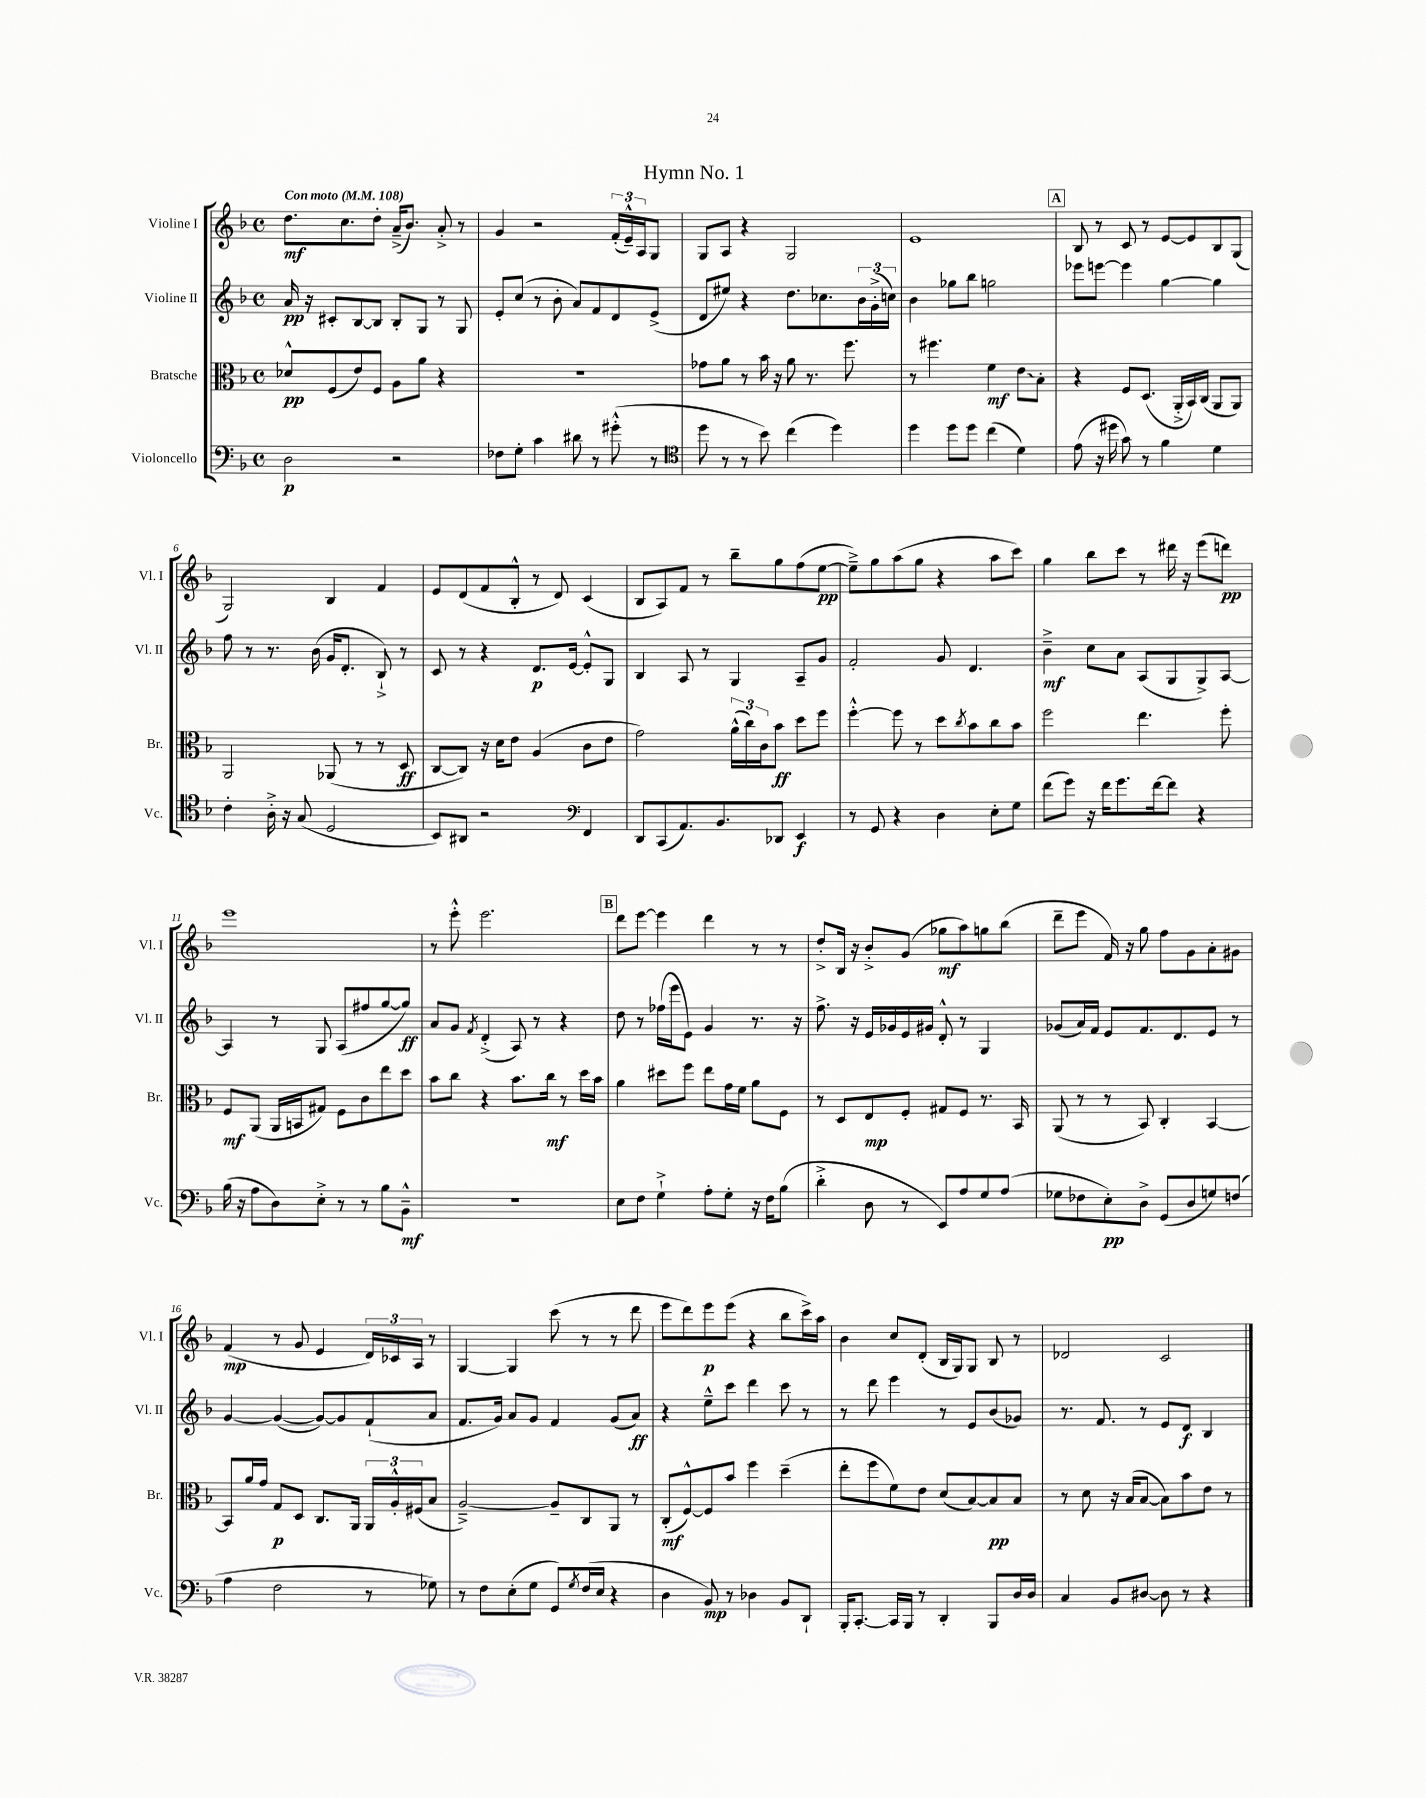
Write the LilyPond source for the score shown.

\header { title = "Hymn No. 1" }
<<
\new StaffGroup <<
\new Staff = "s0" \with { instrumentName = "Violine I" shortInstrumentName = "Vl. I" } {
    \clef treble \key f \major \defaultTimeSignature \time 4/4 \tempo "Con moto" 4 = 108
    d''8.\mf c''8. d''8-. a'16--->( bes'8.) a'8-.-> r8 |
    g'4 r2 \tuplet 3/2 { f'16-.( e'16---^) a16 } g8 |
    g8 a8 r4 g2 |
    e'1 |
    \mark \markup { \box "A" } bes8 r8 c'8 r8 e'8~ e'8 bes8 g8( |
    g2) bes4 f'4 |
    e'8 d'8( f'8 bes8-.-^ r8 d'8) c'4( |
    bes8 a8) f'8 r8 bes''8-- g''8 f''8( e''8~\pp |
    e''8--->) g''8 a''8( g''8 r4 a''8 c'''8) |
    g''4 bes''8 c'''8 r8 dis'''16 r16 e'''8( d'''8\pp) |
    e'''1 |
    r8 e'''8-.-^ e'''2. |
    \mark \markup { \box "B" } d'''8 e'''8~ e'''4 d'''4 r8 r8 |
    d''8-.-> bes16 r16 bes'8-.-> g'8( ges''8\mf a''8) g''8 bes''8( |
    d'''8-- e'''8 f'16) r16 g''8 f''8 g'8 a'8-. gis'8 |
    f'4\mp( r8 g'8 e'4 \tuplet 3/2 { d'16) ces'16 a16 } r8 |
    g4~ g4 c'''8( r8 r8 d'''8 |
    e'''8 d'''8) e'''8\p e'''8( r4 bes''8 c'''16->) a''16 |
    bes'4 c''8 d'8-.( bes16 g16) g8 bes8 r8 |
    des'2 c'2 \bar "|." |
}
\new Staff = "s1" \with { instrumentName = "Violine II" shortInstrumentName = "Vl. II" } {
    \clef treble \key f \major \defaultTimeSignature \time 4/4
    a'16\pp r16 cis'8-. bes8~ bes8 bes8-. g8 r8 g8 |
    e'8-. c''8( r8 bes'8-. a'8) f'8 d'8 e'8->( |
    d'8 eis''8) r4 d''8. ces''8. \tuplet 3/2 { bes'16 g'16-.->( c''16) } |
    bes'4 ges''8 bes''8 g''2 |
    \mark \markup { \box "A" } ees'''8 e'''8~ e'''4 g''4~ g''4 |
    f''8 r8 r8. bes'16( g'16 d'8.-. bes8-!->) r8 |
    c'8 r8 r4 d'8.\p e'16~ e'8-.-^ g8 |
    bes4 a8 r8 g4 a8-- g'8 |
    f'2-. g'8 d'4. |
    bes'4--->\mf c''8 a'8 a8( g8 g8->) a8~ |
    a4 r8 g8 a8( fis''8 g''8~ g''8\ff) |
    a'8 g'8 \acciaccatura { f'8 } d'4-.->( a8) r8 r4 |
    \mark \markup { \box "B" } d''8 r8 fes''16( e'''16 e'8) g'4 r8. r16 |
    f''8.-> r16 e'16 ges'16 e'16 gis'16 d'8-.-^ r8 g4 |
    ges'8( a'16) f'16 e'8 f'8. d'8. e'8 r8 |
    g'4~ g'4~( g'8~) g'8 f'8-!( a'8 |
    f'8. g'16) a'8 g'8 f'4 g'8( a'8\ff) |
    r4 e''8---^ c'''8 d'''4 c'''8 r8 |
    r8 d'''8 e'''4 r8 e'8 bes'8( ges'8) |
    r8. f'8. r8 e'8 d'8\f bes4 \bar "|." |
}
\new Staff = "s2" \with { instrumentName = "Bratsche" shortInstrumentName = "Br." } {
    \clef alto \key f \major \defaultTimeSignature \time 4/4
    des'8-^\pp f8( e'8) f8 a8 a'8 r4 |
    R1 |
    ges'8 a'8 r8 bes'16 r16 a'8 r8. f''8. |
    r8 fis''4. f'4\mf \once \override Glissando.style = #'zigzag e'8\glissando bes8-. |
    \mark \markup { \box "A" } r4 f8 d8.( a,16-.-> bes,16) c16( a,8 a,8) |
    a,2 aes,8( r8 r8 d8\ff |
    c8~ c8) r16 d'16 e'8 a4( c'8 e'8 |
    g'2) \tuplet 3/2 { a'16-^( c''16) c'16 } bes'8\ff d''8 f''8 |
    f''4~-.-^ f''8 r8 d''8 \acciaccatura { c''8 } bes'8 c''8 bes'8 |
    f''2 e''4. f''8-. |
    f8\mf a,8( a,16 b,16 gis8) f8 c'8 e''8 d''8 |
    bes'8 c''8 r4 bes'8. c''16\mf r8 d''16 bes'16 |
    \mark \markup { \box "B" } a'4 dis''8 f''8 e''8 g'16 f'16 a'8 f8 |
    r8 d8 e8\mp f8-. gis8 f8 r8. bes,16 |
    a,8( r8 r8 bes,8) c4-. bes,4~ |
    bes,8 a'16 g'16 g8\p d8 c8. a,16 \tuplet 3/2 { a,16 a16-.-^ fis16( } bes8 |
    a2~--->) a8-- c8 a,8 r8 |
    c8-.\mf( f8~-^) f8 bes'8 f''4 d''4--( |
    e''8-. f''8 f'8) e'8 d'8( bes8~) bes8\pp bes8 |
    r8 d'8 r16 bes16( bes8~ bes8) bes'8 e'8 r8 \bar "|." |
}
\new Staff = "s3" \with { instrumentName = "Violoncello" shortInstrumentName = "Vc." } {
    \clef bass \key f \major \defaultTimeSignature \time 4/4
    d2\p r2 |
    fes8 g8-. c'4 dis'8 r8 gis'8-.-^( r8 |
    \clef tenor d''8 r8 r8 bes'8) c''4( d''4) |
    d''4 d''8 d''8 c''4( d'4) |
    \mark \markup { \box "A" } e'8( r16 dis''16 g'8) r8 f'4 d'4 |
    c'4-. a16-.-> r16 g8( d2 |
    bes,8) ais,8 r2 \clef bass f,4 |
    d,8 c,8( a,8.) bes,8. des,8 e,4\f |
    r8 g,8 r4 d4 e8-. g8 |
    f'8( g'8) r16 f'16 g'8. f'16~ f'8 r4 |
    bes16( r16 a8 d8) e8-.-> r8 r8 bes8 bes,8---^\mf |
    R1 |
    \mark \markup { \box "B" } e8 f8 g4-!-> a8-. g8-. r16 f16 bes8( |
    d'4-.-> d8 r8 e,8) a8 g8 a8( |
    ges8 fes8 e8-.\pp) d8-> g,8( d8 g8) f8( |
    a4 f2 r8 ges8) |
    r8 f8 e8-.( g8 g,8) \acciaccatura { g8 } f16( e16 r4 |
    d4 bes,8\mp) r8 des4 bes,8 d,8-! |
    bes,,16-. c,8.~-. c,16 bes,,16 r8 d,4-. bes,,8 d16 d16 |
    c4 bes,8 dis8~ dis8 r8 r4 \bar "|." |
}
>>
>>
